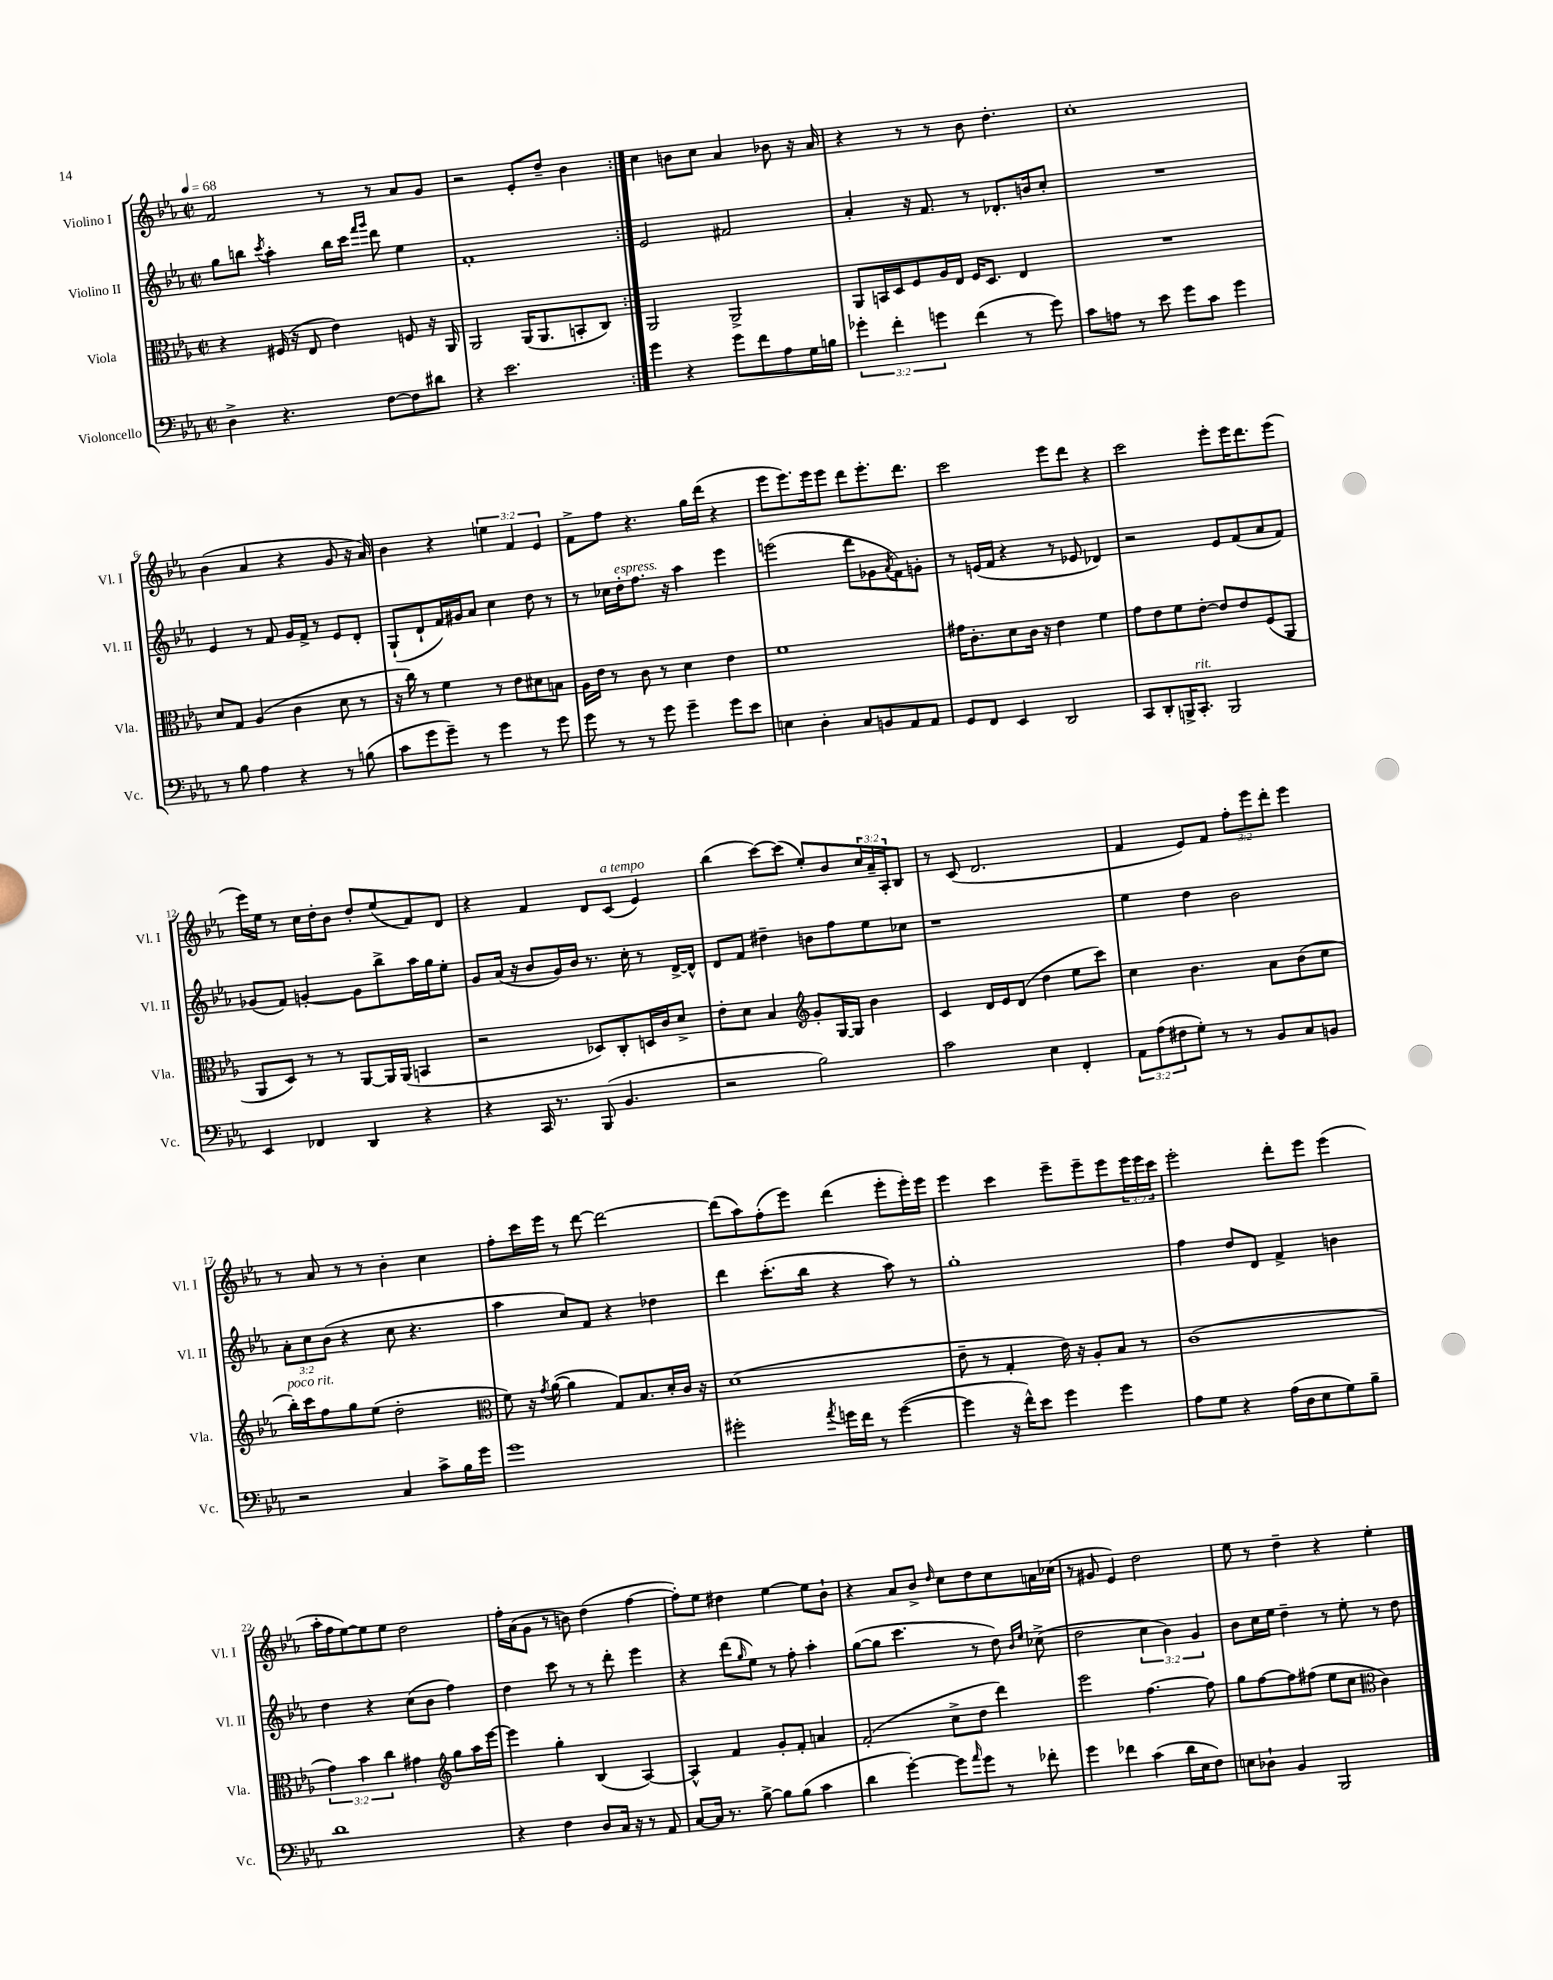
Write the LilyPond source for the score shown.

<<
\new StaffGroup <<
\new Staff = "s0" \with { instrumentName = "Violino I" shortInstrumentName = "Vl. I" } {
    \clef treble \key ees \major \defaultTimeSignature \time 2/2 \override Staff.TupletNumber.text = #tuplet-number::calc-fraction-text \tempo 4 = 68
    \repeat volta 2 { f'2 r8 r8 aes'8 g'8 |
    r2 ees'8-. d''8-- bes'4 | }
    c''4 b'8 c''8 aes'4 bes'8 r16 aes'16 |
    r4 r8 r8 bes'8 d''4.-. |
    c''1-. |
    bes'4( aes'4 r4 g'8 r16 aes'16) |
    bes'4 r4 \tuplet 3/2 { e''4 f'4 ees'4 } |
    f'8-> f''8 r4. g''16 d'''16( r4 |
    ees'''8 ees'''8.) ees'''16 ees'''8 d'''8 ees'''8.-. d'''8. |
    c'''2 ees'''8 d'''8 r4 |
    c'''2 ees'''8-. ees'''16 d'''8. ees'''8( |
    ees'''16) ees''16 r8 c''16 d''16-. bes'8 d''8-. ees''8( f'8) d'8 |
    r4 f'4 d'8 c'8^\markup { \italic "a tempo" }( ees'4) |
    bes''4( c'''8~) c'''8( ees''8-.) bes'8 \tuplet 3/2 { c''16 aes'16-- aes16-. } bes8 |
    r8 c'8( d'2. |
    f'4 ees'8) f'8 \tuplet 3/2 { f''8-. ees'''8 d'''8-. } ees'''4 |
    r8 aes'8 r8 r8 bes'4-. c''4 |
    f''8-. c'''16 ees'''16 r8 d'''8~ d'''2~ |
    d'''8( aes''8) f''8-.( ees'''8) d'''4( ees'''8-. ees'''16-.) ees'''16 |
    ees'''4 c'''4 ees'''8-- ees'''8-- ees'''8 \tuplet 3/2 { ees'''16 ees'''16 c'''16 } |
    ees'''2-. d'''8-. ees'''8 ees'''4( |
    aes''16-. f''16 ees''8~) ees''8 ees''8 d''2 |
    f''16-. aes'16( g'8 r8 b'8) d''4( f''4~ |
    f''8-.) ees''8 dis''4 ees''4~ ees''8 bes'8-! |
    r4 aes'8 bes'8-> \grace { d''16 } c''8 d''8 c''8 a'16 ces''16( |
    r8 gis'8 ees'4) d''2 |
    ees''8 r8 d''4-- r4 ees''4-. \bar "|." |
}
\new Staff = "s1" \with { instrumentName = "Violino II" shortInstrumentName = "Vl. II" } {
    \clef treble \key ees \major \defaultTimeSignature \time 2/2 \override Staff.TupletNumber.text = #tuplet-number::calc-fraction-text
    \repeat volta 2 { g''8 b''8 \acciaccatura { c'''8 } aes''4-. b''16 c'''16 \grace { f'''16 g'''16 } d'''8 ees''4 |
    f'1-. | }
    ees'2 fis'2 |
    aes'4-. r16 f'8. r8 des'8.-. b'16 c''8-. |
    R1 |
    ees'4 r8 f'8 g'16 f'16-> r8 ees'8 d'8-. |
    g8-!( d'8-! f'16) gis'16 aes'8 c''4 d''8 r8 |
    r8 ces''16 d''16-.^\markup { \italic "espress." } f''8. r16 aes''4 ees'''4 |
    e'''2( d'''8 ges'8 \acciaccatura { aes'8 } f'8) g'8-. |
    r8 e'16( f'16 r4 r8 ees'8 des'4) |
    r2 ees'8 f'8( aes'8 f'8) |
    ges'8( f'8) g'4~-. g'8 bes''8-> aes''16 g''16 ees''8-. |
    g'8 aes'16( r16 bes'8 g'16) bes'16 r8. c''16-. r8 d'16~-> d'16-^ |
    d'8 f'8 dis''4-- b'8 f''8 ees''8 ces''8 |
    r1 |
    ees''4 d''4 bes'2 |
    \tuplet 3/2 { aes'8-. c''8 bes'8( } r4 c''8 r4. |
    aes''4 c''8) f'8 r4 des''4 |
    d'''4 c'''8.-.( bes''16 r4 aes''8) r8 |
    g''1-. |
    f''4 d''8 d'8 f'4-> b'4 |
    d''4 r4 c''8( bes'8 f''4) |
    d''4 c'''8 r8 r8 d'''8-. ees'''4 |
    r4 d'''8( \grace { g''16 } ees''8) r8 f''8-. aes''4-. |
    g''8~( g''8 c'''4. r8 d''8) \grace { bes'16 ees''16 } ces''8->( |
    d''2 \tuplet 3/2 { c''4 bes'4) g'4 } |
    bes'8 c''16 ees''16 d''4-- r8 ees''8-. r8 d''8 \bar "|." |
}
\new Staff = "s2" \with { instrumentName = "Viola" shortInstrumentName = "Vla." } {
    \clef alto \key ees \major \defaultTimeSignature \time 2/2 \override Staff.TupletNumber.text = #tuplet-number::calc-fraction-text
    \repeat volta 2 { r4 fis16( r16 ees8 ees'4) f8 r16 aes,16 |
    aes,2 aes,16( aes,8. b,8-. c8) | }
    aes,2 aes,2-> |
    aes,8 b,16 d16 f8 aes16 ees16 f16 d8. ees4 |
    R1 |
    d'8 g8 aes4( c'4 d'8 r8 |
    r16 c''16) r8 f'4 r8 ees'8 dis'8 b8 |
    aes16 ees'16 r8 c'8 r8 d'4 ees'4 |
    f'1 |
    gis'16 c'8.-. d'8 c'16 r16 ees'4 f'4 |
    g'8 ees'8 f'8 ees'8~-. ees'8 ees'8 f8( aes,8 |
    aes,8 d8) r8 r8 aes,8~ aes,16 aes,16( b,4 |
    r2 des8) c8-. d16 c'16 d'8-> |
    ees'8-. d'8 bes4 \clef treble g'8-. g16~ g16 bes'4 |
    c'4 d'16 ees'16 d'8( d''4 ees''8 c'''8) |
    c''4 bes'4. aes'8 bes'8( c''8 |
    bes''16-.^\markup { \italic "poco rit." }) c'''16 f''8 g''8 ees''8( d''2-. |
    \clef alto f'8) r16 \acciaccatura { g'8 } aes'16~( aes'4 g8) bes8. d'16-. c'16 r16 |
    d'1( |
    ees'8-- r8 g4-. ees'16) r16 aes8-. bes8 r8 |
    c'1( |
    \tuplet 3/2 { g'4) bes'4 c''4 } gis'4 \clef treble g''8 aes''16 ees'''16~ |
    ees'''4 g''4-. bes4( aes4~) |
    aes4-^ f'4 g'8-. f'8-. a'4 |
    f'2-.( c''8-> d''8 d'''4) |
    ees'''2 f''4.~ f''8 |
    g''8 f''8~ f''8 fis''8( ees''8 c''8 \clef alto c'4) \bar "|." |
}
\new Staff = "s3" \with { instrumentName = "Violoncello" shortInstrumentName = "Vc." } {
    \clef bass \key ees \major \defaultTimeSignature \time 2/2 \override Staff.TupletNumber.text = #tuplet-number::calc-fraction-text
    \repeat volta 2 { d4-> r4. f8~ f8 dis'8 |
    r4 ees'2. | }
    g'4 r4 g'8 f'8 aes8 g16 b16 |
    \tuplet 3/2 { ges'4-. f'4-. g'4 } f'4( r8 g'8) |
    c'8 a8 r8 ees'8 g'8 c'8 g'4 |
    r8 bes8 aes4 r4 r8 b8( |
    c'8 g'8 g'8--) r8 g'4 r8 g'8 |
    g'8 r8 r8 g'8 g'4-- g'8 ees'8 |
    e4 d4-. c8 b,8 aes,8 aes,8 |
    g,8 f,8 ees,4 d,2 |
    c,8 d,8-. b,,16-> c,8.-.^\markup { \italic "rit." } b,,2 |
    ees,4 fes,4 d,4 r4 |
    r4 c,16 r8. bes,,8( bes,4. |
    r2 bes2) |
    c'2 ees4 f,4-. |
    \tuplet 3/2 { aes,8 aes8( fis8 } g8-.) r8 r8 bes,8 c8 b,8 |
    r2 c4 c'8-> bes16 g'16 |
    g'1 |
    gis'2-. \acciaccatura { aes'8 } g'16 f'16 r8 g'4~( |
    g'4 r16 f'16-^) ees'8 g'4 g'4 |
    aes8 g8 r4 aes16( d16 ees8 g8) bes8-- |
    d'1 |
    r4 f4 d8 c16 r16 r8 aes,8 |
    c8~ c16 r8. bes8~-> bes8 bes8( c'4 |
    d'4 g'4~-.) g'8 \grace { aes'16 } g'8 r8 fes'8-. |
    g'4 fes'4 c'4( d'16 ees16 f8) |
    e8 des8-! bes,4 bes,,2 \bar "|." |
}
>>
>>
